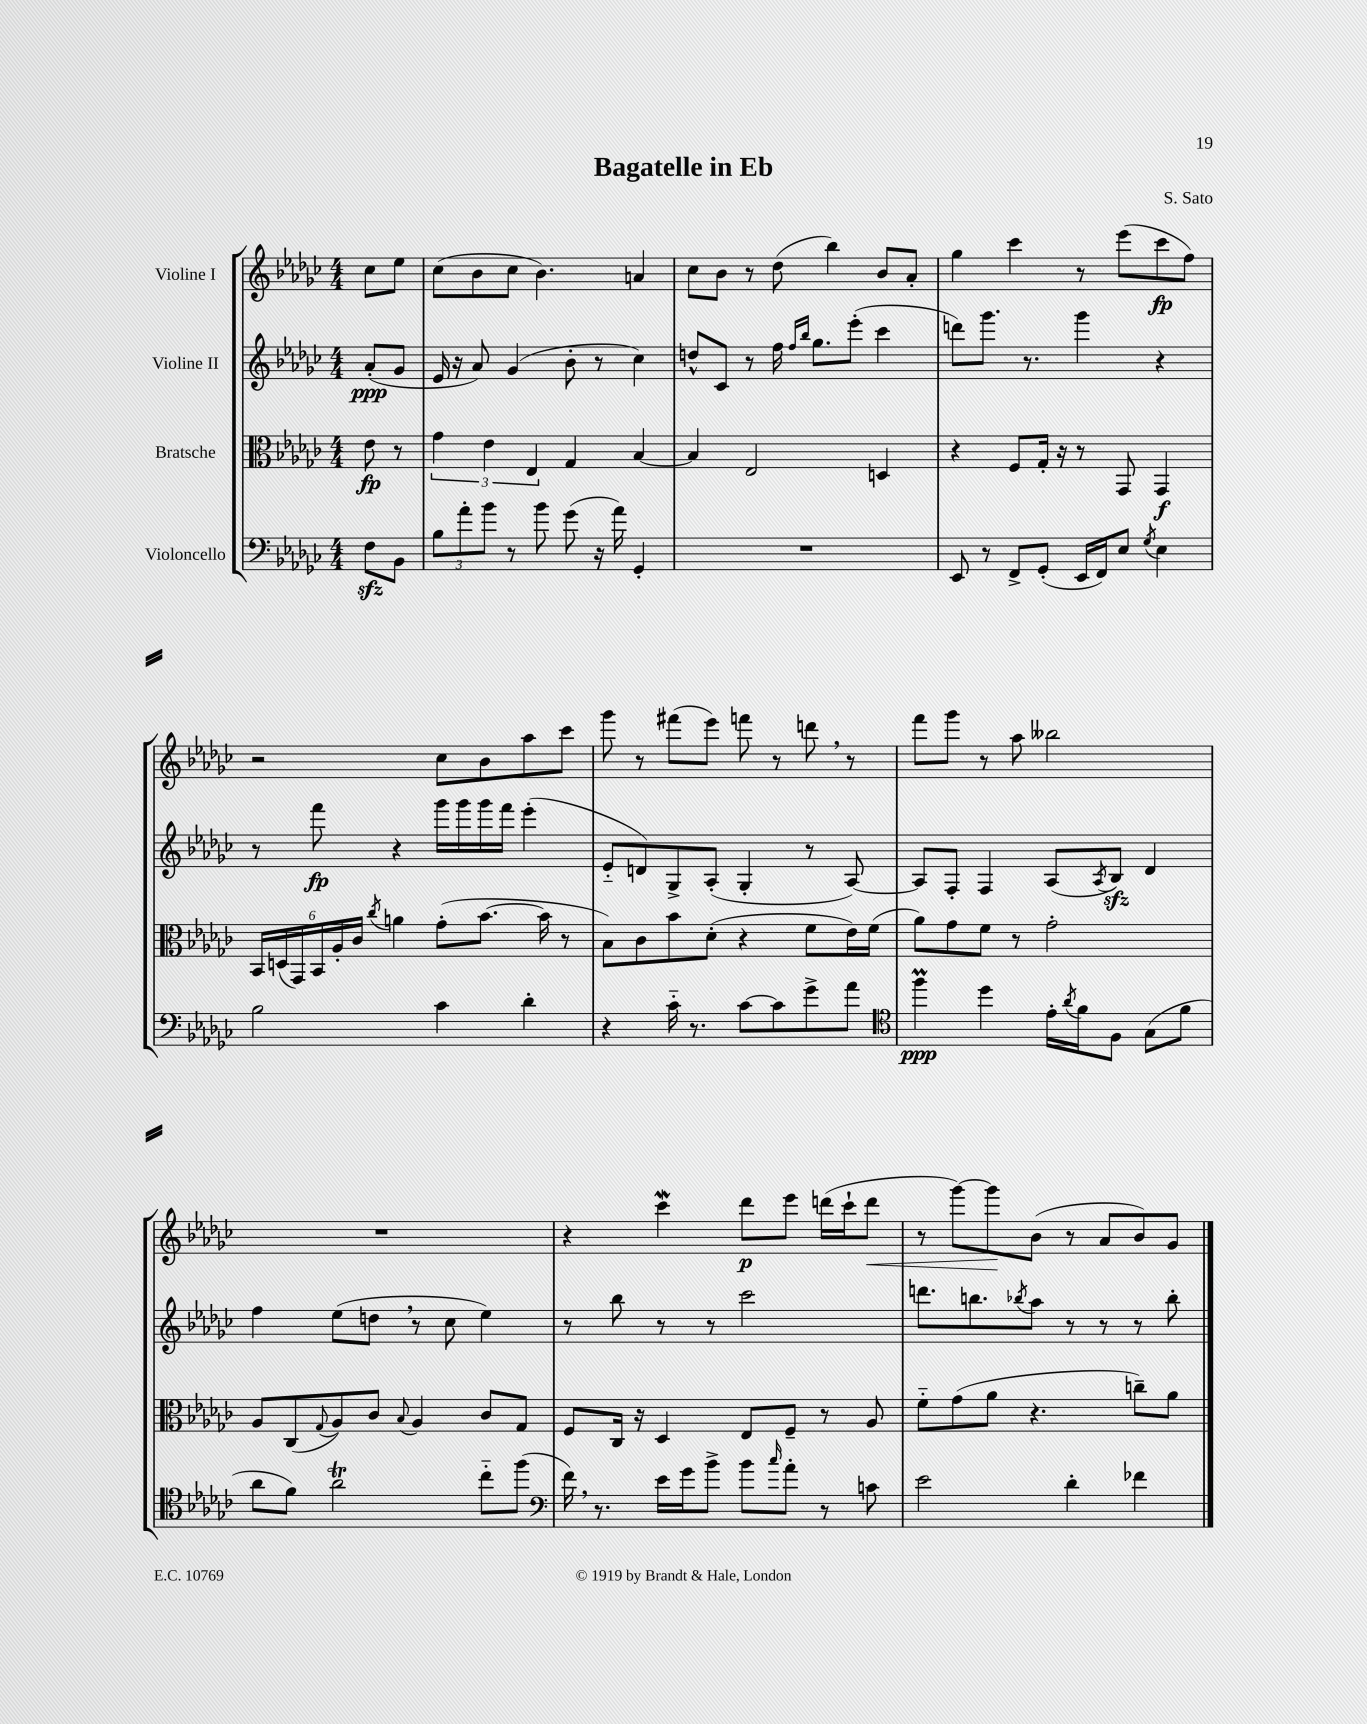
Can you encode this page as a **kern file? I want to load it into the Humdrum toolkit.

**kern	**kern	**kern	**kern
*staff4	*staff3	*staff2	*staff1
*clefF4	*clefC3	*clefG2	*clefG2
*k[b-e-a-d-g-c-]	*k[b-e-a-d-g-c-]	*k[b-e-a-d-g-c-]	*k[b-e-a-d-g-c-]
*M4/4	*M4/4	*M4/4	*M4/4
8F\L	8e-\	(8a-'/L	8cc-\L
8BB-\J	8r	8g-/J	8ee-\J
=	=	=	=
12B-\L	6g-\	16e-/	(8cc-\L
.	.	16r	.
12a-'\	.	.	.
.	.	8a-/)	8b-\
12b-\J	6e-\	.	.
8r	.	(4g-/	8cc-\J
.	6E-/	.	.
8b-\	.	.	4.b-\)
(8g-\	4G-/	8b-'\	.
16r	.	8r	.
16a-\)	.	.	.
4GG-'/	[4B-/	4cc-\)	4a/
=	=	=	=
1r	4B-/]	8dd^^/L	8cc-\L
.	.	8c-/J	8b-\J
.	2E-/	8r	8r
.	.	16ff\	(8dd-\
.	.	16qqff/LL	.
.	.	16qqbb-/JJ	.
.	.	8.gg-\L	.
.	.	.	4bb-\)
.	.	(8eee-'\J	.
.	4D/	4ccc-\	8b-/L
.	.	.	8a-'/J
=	=	=	=
8EE-/	4r	8ddd\L)	4gg-\
8r	.	8.ggg-\J	.
8FF^/L	8F/L	.	4ccc-\
.	.	8.r	.
(8GG-'/J	16G-'/Jk	.	.
.	16r	.	.
16EE-/LL	8r	4ggg-\	8r
16FF/J)	.	.	.
8E-/J	8GG-/	.	(8eee-\L
8qG-/	.	.	.
4E-\	4GG-/	4r	8ccc-\
.	.	.	8ff\J)
=	=	=	=
2B-\	24BB-/LL	8r	2r
.	(24D/	.	.
.	24GG-/)	.	.
.	24BB-/	8fff\	.
.	24A-'/	.	.
.	24c-/JJ	.	.
.	8qcc-/	.	.
.	4a\	4r	.
4c-\	(8g-'\L	16ggg-\LL	8cc-\L
.	.	16ggg-\	.
.	[8.b-\J	16ggg-\	8b-\
.	.	16fff\JJ	.
4d-'\	.	(4eee-'\	8aa-\
.	16b-\]	.	.
.	8r	.	8ccc-\J
=	=	=	=
4r	8B-\L)	8e-'~/L	8ggg-\
.	8c-\	8d/)	8r
16c-'~\	8b-\	8G-^/	(8fff#\L
8.r	.	.	.
.	(8d-'\J	(8A-'/J	8eee-\J)
[8c-\L	4r	4G-'/	8fff\
8c-\]	.	.	8r
8g-^\	8f\L	8r	8ddd\
8a-\J	16e-\L)	[8A-/)	8r
.	(16f\JJ	.	.
=	=	=	=
*clefC4	*	*	*
4ff\	8a-\L)	8A-/]L	8fff\L
.	8g-\	8F'/J	8ggg-\J
4dd-\	8f\J	4F/	8r
.	8r	.	8aa-\
16e-'\LL	2g-'\	(8A-/L	2bb--\
8qa-/	.	.	.
16f\J	.	.	.
.	.	8qA-/	.
8F\J	.	8B-/J)	.
(8G-\L	.	4d-/	.
8f\J	.	.	.
=	=	=	=
8a-\L	8A-/L	4ff\	1r
8f\J)	(8C-/	.	.
.	8qqG-/	.	.
2a-\	8A-/)	(8ee-\L	.
.	8c-/J	8dd\J	.
.	8qqB-/	.	.
.	4A-/	8r	.
.	.	8cc-\	.
8cc-'~\L	8c-/L	4ee-\)	.
(8ff\J	8G-/J	.	.
=	=	=	=
*clefF4	*	*	*
16f\)	8F/L	8r	4r
8.r	.	.	.
.	16C-/Jk	8bb-\	.
.	16r	.	.
16e-\LL	4D-/	8r	4ccc-\
16g-\J	.	.	.
8b-^\J	.	8r	.
8b-\L	8E-/L	2ccc-\	8ddd-\L
16qqcc-/	.	.	.
8a-'\J	8F~/J	.	8eee-\J
8r	8r	.	(16ddd\LL
.	.	.	16ccc-`\J
8c\	8A-/	.	8ddd\J
=	=	=	=
2e-\	8f'~\L	8.ddd\L	8r
.	(8g-\	.	[8ggg-\L)
.	.	8.bb\	.
.	8a-\J	.	8ggg-\]
.	.	8qbb-/	.
.	4.r	8aa-\J	(8b-\J
4d-'\	.	8r	8r
.	.	8r	8a-/L
4f-\	8cc~\L)	8r	8b-/)
.	8a-\J	8bb-'\	8g-/J
==	==	==	==
*-	*-	*-	*-
